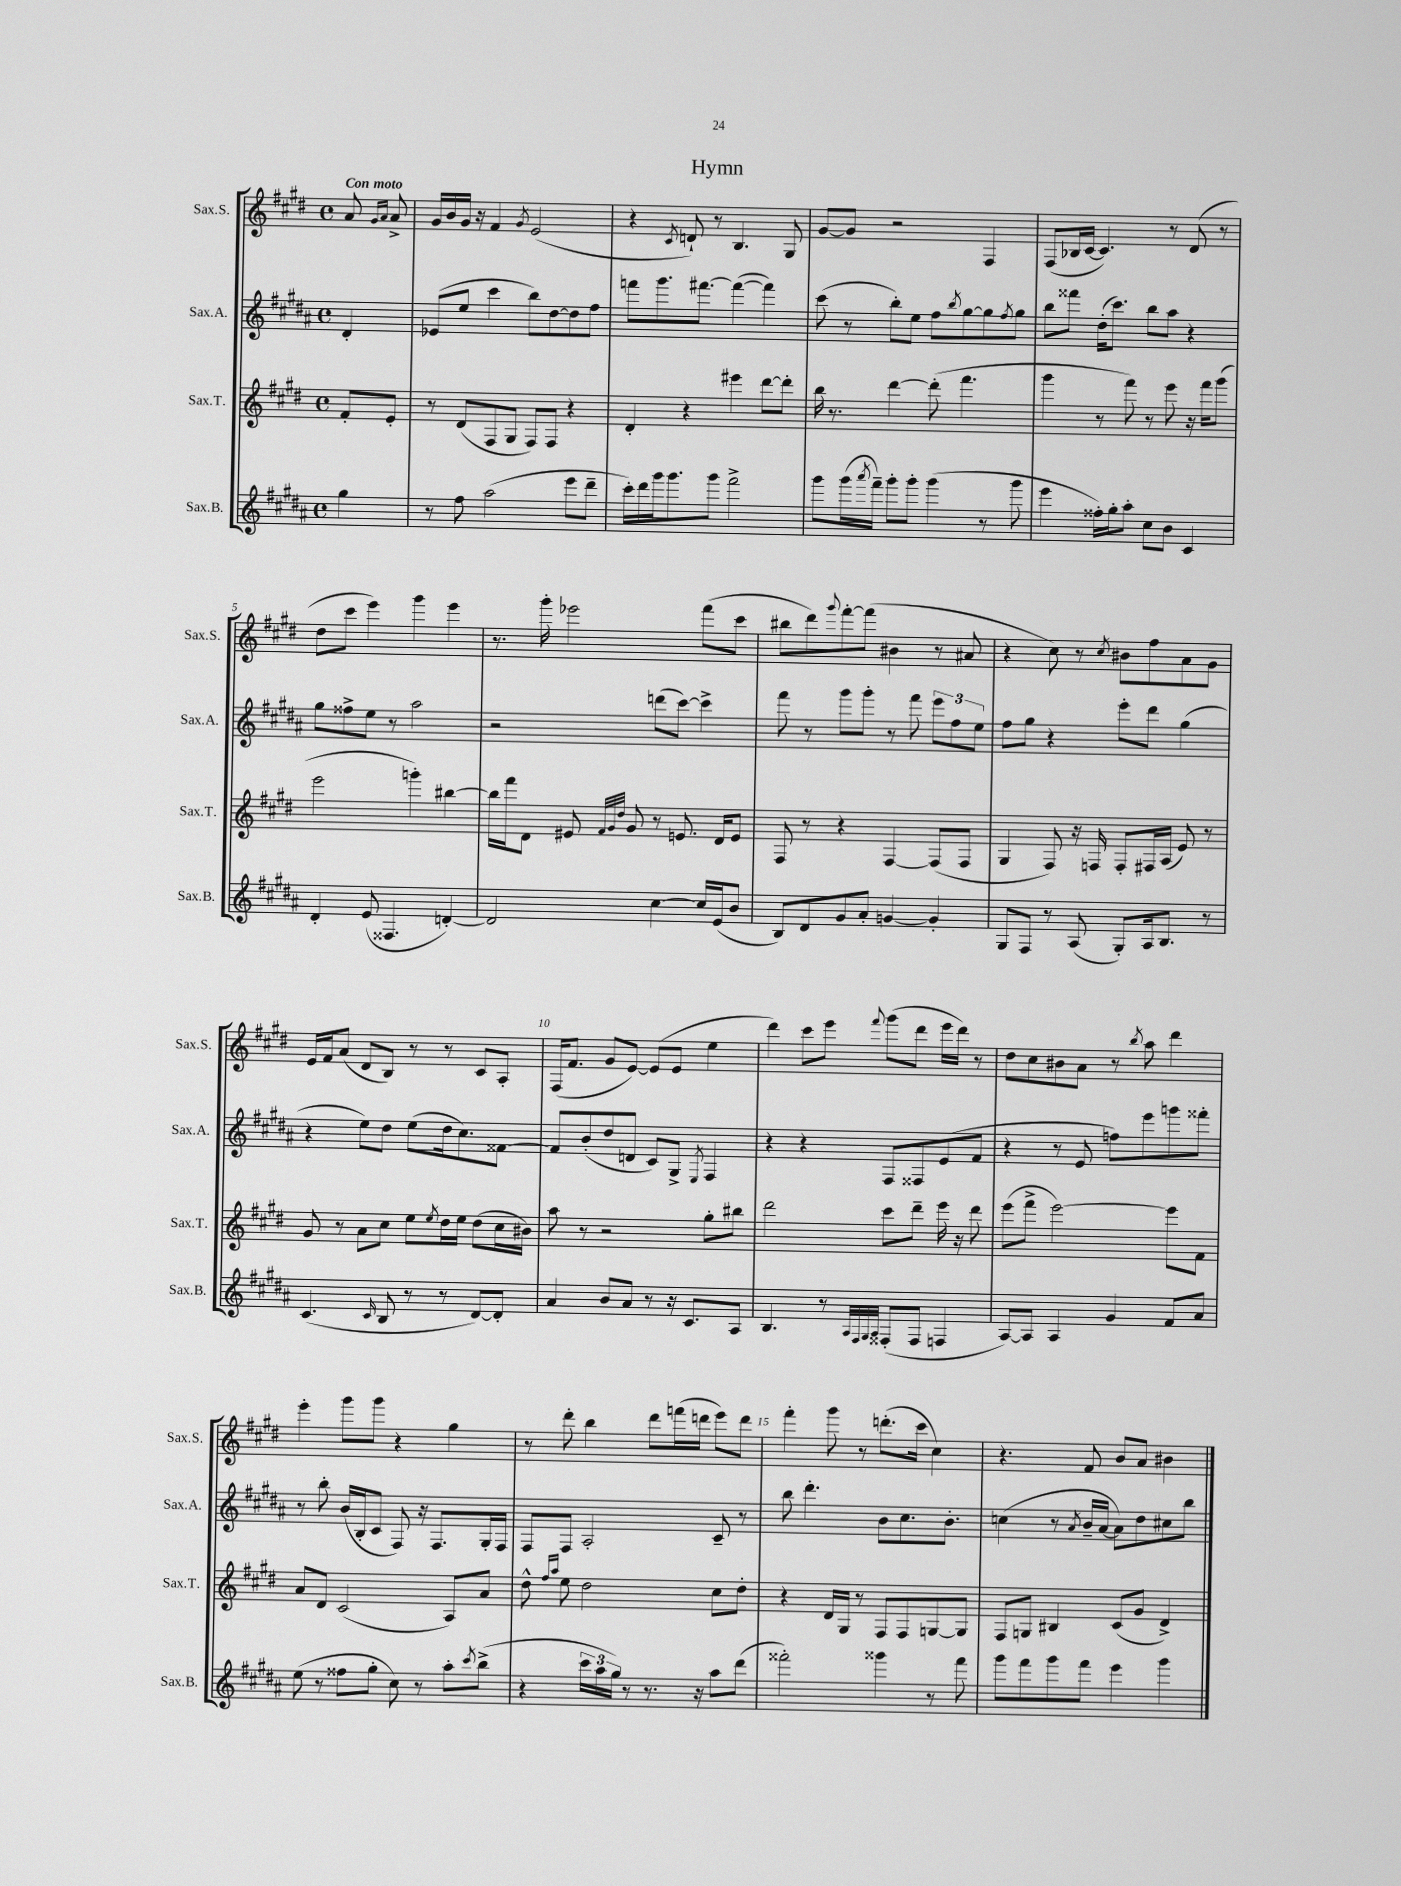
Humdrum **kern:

**kern	**kern	**kern	**kern
*part4	*part3	*part2	*part1
*staff4	*staff3	*staff2	*staff1
*I"Sax.B.	*I"Sax.T.	*I"Sax.A.	*I"Sax.S.
*I'Sax.B.	*I'Sax.T.	*I'Sax.A.	*I'Sax.S.
*clefG2	*clefG2	*clefG2	*clefG2
*k[f#c#g#d#a#]	*k[f#c#g#d#]	*k[f#c#g#d#a#]	*k[f#c#g#d#]
*M4/4	*M4/4	*M4/4	*M4/4
*met(c)	*met(c)	*met(c)	*met(c)
=	=	=	=
!	!	!	!LO:TX:a:B:t=Con moto
4gg#\	8f#'/L	4d#'/	8a/
.	.	.	16qqg#/LL
.	.	.	16qqa/JJ
.	8e'/J	.	8a^/
=1	=1	=1	=1
8r	8r	(8e-X/L	16g#/LL
.	.	.	16b/
8ff#\	(8d#/L	8ee/J	16g#/JJ
.	.	.	16r
(2aa#\	8F#/	4ccc#\	4f#/
.	8G#/J	.	.
.	.	.	8qg#/
.	8F#/L)	8bb\L)	(2e/
.	8F#/J	[8dd#\	.
8eee\L	4r	8dd#\]	.
8ddd#~\J	.	8ff#\J	.
=2	=2	=2	=2
16ccc#'\LL)	4d#'/	8fffn\L	4r
16ddd#\	.	.	.
16ggg#\J	.	8.ggg#\	.
8.ggg#\	.	.	.
.	.	.	8qc#/
.	4r	.	8dn`/)
.	.	[8.fff#X\J	.
8ggg#\J	.	.	8r
2fff#^\	4eee#X\	(4fff#\_	4.B/
.	[8ddd#\L	4fff#\])	.
.	8ddd#'\J]	.	8G#/
=3	=3	=3	=3
8ggg#\L	16bb\	(8ccc#\	[8g#/L
.	8.r	.	.
(16ggg#\L	.	8r	8g#/J]
8qaaa#/	.	.	.
16fff#~\JJ)	.	.	.
8ggg#'\L	[4ddd#\	8bb'\L)	2r
8ggg#'\J	.	8ee\J	.
(4ggg#\	(8ddd#'\]	8ff#\L	.
.	.	8qbb/	.
.	4.fff#\	[8gg#\	.
8r	.	8gg#\]	4F#/
.	.	8qff#/	.
8ggg#\	.	8gg#\J	.
=4	=4	=4	=4
4eee\	4ggg#\	8bb\L	(8F#/L
.	.	8fff##X\J	16B-X/L
.	.	.	[16c#/JJ
16ff##X'\LL)	8r	(16dd#'\KL	4.c#/])
16gg#'\J	.	8.ccc#\J)	.
8aa#'\J	8fff#\)	.	.
8cc#\L	8r	8bb\L	.
8b\J	8eee\	8aa#\J	8r
4c#/	16r	4r	(8d#/
.	16fff#\KL	.	.
.	(8ggg#\J	.	8r
!!LO:LB:g=z
=5	=5	=5	=5
4d#'/	2eee\	8gg#\L	8dd#\L
.	.	8ff##X^\	8ccc#\J
(8e/	.	8ee\J	4eee\)
4.F##X/	.	8r	.
.	4gggn'\)	2aa#\	4ggg#\
[4dn'/)	[4bb#X\	.	4eee\
=6	=6	=6	=6
2d/]	16bb#\LL]	2r	8.r
.	16fff#\J	.	.
.	8d#\J	.	.
.	.	.	16ggg#'\
.	8e#X/	.	2eee-X\
.	32qqf#/LLL	.	.
.	32qqg#/	.	.
.	32qqdd#/JJJ	.	.
.	8g#/	.	.
[4cc#\	8r	(8dddn\L	.
.	8.en/	[8ccc#\J)	.
16cc#/LL]	.	4ccc#^\]	(8fff#\L
(16e/J	16d#/KL	.	.
8b/J	8e/J	.	8ccc#\J
=7	=7	=7	=7
8B/L)	8F#/	8fff#\	8bb#X\L
8d#/	8r	8r	8ddd#\)
.	.	.	8qqggg#/
8g#/	4r	8ggg#\L	[8fff#'\
8a#'/J	.	8ggg#'\J	(8fff#\J]
[4gn/	[4F#/	8r	4b#X\
.	.	8fff#\	.
4g'/]	(8F#/L]	12eee\L	8r
.	.	12ff#\	.
.	8F#/J	.	8a#X/
.	.	12ee\J	.
=8	=8	=8	=8
8G#/L	4G#/	8ff#\L	4r
8F#/J	.	8gg#\J	.
8r	8F#/)	4r	8cc#\)
(8A#/	16r	.	8r
.	16Fn/	.	.
.	.	.	8qcc#/
8G#'/L)	8F'/L	8eee'\L	8b#X\L
16A#/k	16F#X/L	8ddd#\J	8ff#\
8.B/J	(16A/JJ	.	.
.	8e/)	(4gg#\	8a\
8r	8r	.	8g#\J
!!LO:LB:g=z
=9	=9	=9	=9
(4.c#/	8g#/	4r	16e/LL
.	.	.	16f#/J
.	8r	.	(8a/J
.	8a\L	8ee\L)	8d#/L
16qqc#/	.	.	.
8B/	8cc#\J	8dd#\J	8B/J)
8r	8ee\L	(8ee\L	8r
.	8qee/	.	.
8r	16dd#\L	16dd#\k	8r
.	16ee\JJ	8.cc#\)	.
[8d#/L)	(8dd#\L	.	8c#/L
8d#'/J]	16cc#\L	[8f##X\J	8A'/J
.	16b#X\JJ)	.	.
=10	=10	=10	=10
4a#/	8aa\	8f##/L]	(16F#/KL
.	.	.	8.f#/J
.	8r	(8b'/	.
8b/L	2r	8dd#/	8g#/L
8a#/J	.	8dn/J	[8e/J)
8r	.	8c#/L)	(8e/L]
16r	.	8G#^/J	8e/J
8.c#/L	.	.	.
.	.	8qE/	.
.	8gg#'\L	4F#/	4ee\
8A#/J	8bb#X\J	.	.
=11	=11	=11	=11
4.B/	2ddd#\	4r	4ddd#\)
.	.	4r	8ccc#\L
8r	.	.	8eee\J
32qqA#/LLL	.	.	.
32qqF#/	.	.	.
32qqG#/	.	.	.
32qqA#/JJJ	.	.	8qqfff#/
(8F##X'/L	8ccc#\L	8F#/L	(8ggg#\L
8F##/J	8ddd#~\J	8F##X/	8ddd#\J
4Fn/	16eee\	(8e/	16eee\LL
.	16r	.	16ddd#\JJ)
.	8ddd#\	8f#/J	8r
=12	=12	=12	=12
[8A#/L)	(8eee\L	4r	8dd#\L
8A#/J]	8fff#^\J	.	8cc#\
4A#/	[2eee\)	8r	8b#X\
.	.	8e/	8a\J
4g#/	.	8ffn\L)	8r
.	.	.	8qbb/
.	.	8eee\	8aa\
8f#/L	8eee\L]	8gggn\	4ddd#\
8a#/J	8f#\J	8fff##X'\J	.
!!LO:LB:g=z
=13	=13	=13	=13
(8ee\	8a/L	8r	4eee'\
8r	8d#/J	8bb'\	.
8ff##X\L	(2c#/	(16b/LL	8ggg#\L
.	.	16B'/J	.
8gg#'\J	.	8c#/J	8ggg#\J
8cc#\)	.	8F#/)	4r
8r	.	16r	.
.	.	8.F#/L	.
8aa#'\L	8A/L)	.	4gg#\
8qccc#/	.	.	.
(8bb^\J	8a/J	16G#'/L	.
.	.	16F#/JJ	.
=14	=14	=14	=14
4r	8dd#^^\	8F#/L	8r
.	16qqff#/LL	.	.
.	16qqaa/JJ	.	.
.	8ee\	8F#/J	8ddd#'\
24ccc#\LL	2dd#\	2A#'/	4bb\
24aa#\	.	.	.
24gg#\JJ)	.	.	.
8r	.	.	.
8.r	.	.	8ddd#\L
.	.	.	(16fffn\L
16r	.	.	16dddn\JJ
8aa#\L	8cc#\L	8c#~/	8eee\L)
(8ddd#\J	8dd#'\J	8r	8ddd\J
=15	=15	=15	=15
2fff##X'\)	4r	8bb\	4fff#'\
.	.	4.ddd#'\	.
.	16d#/LL	.	8ggg#\
.	16G#/JJ	.	.
.	8r	.	8r
4ggg##X\	8F#/L	8b\L	(8.dddn'\L
.	8F#/	8.cc#\	.
.	.	.	16ccc#\Jk
8r	[8Gn/	.	4cc#\)
.	.	8.b'\J	.
8fff##\	8G/J]	.	.
=16	=16	=16	=16
8ggg#\L	8F#/L	(4ccn\	4.r
8fff#\	8Gn/J	.	.
8ggg#\	4B#X/	8r	.
.	.	8qa#/	.
8fff#\J	.	16b~/LL	8f#/
.	.	[16a#/JJ	.
4eee\	(8c#/L	8a#\L])	8b/L
.	8g#/J	8dd#\	8a/J
4ggg#\	4d#^/)	8cc#X\	4b#X\
.	.	8bb\J	.
==	==	==	==
*-	*-	*-	*-
